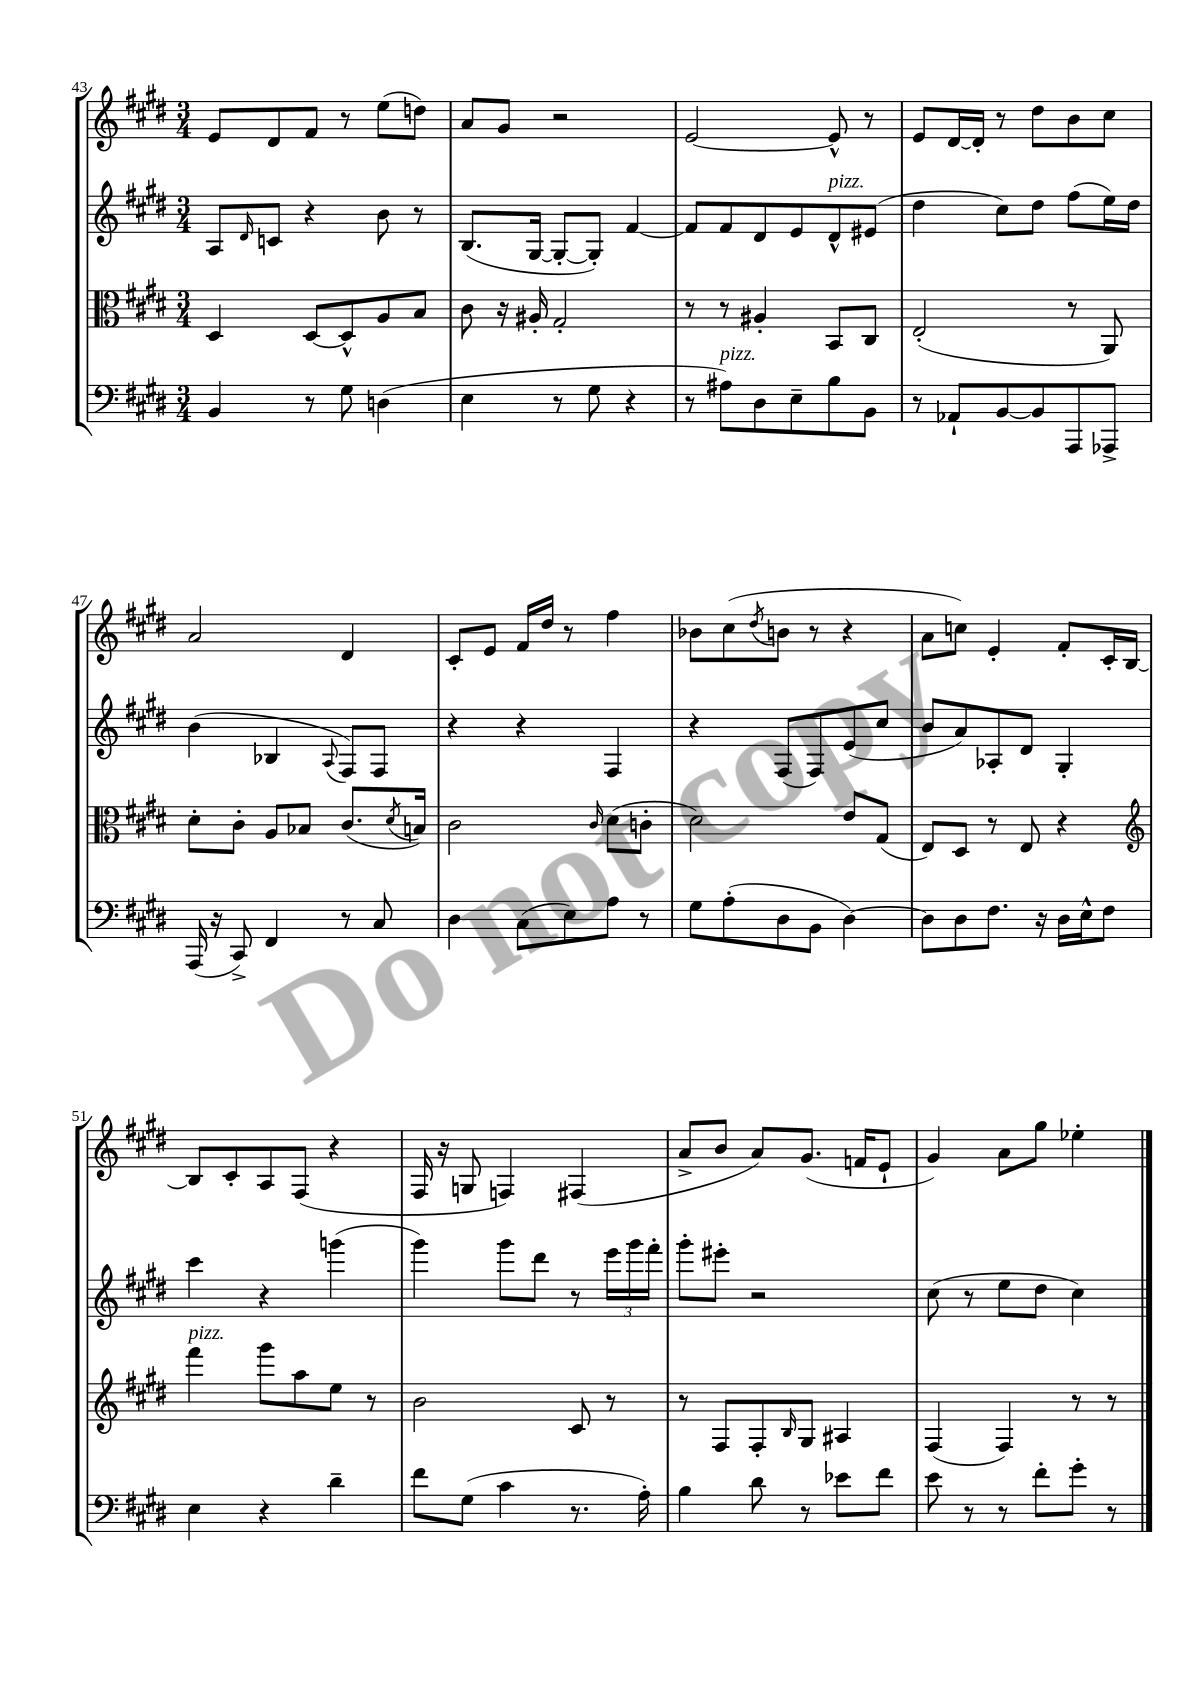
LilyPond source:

<<
\new StaffGroup <<
\new Staff = "s0" {
    \clef treble \key e \major \numericTimeSignature \time 3/4
    e'8 dis'8 fis'8 r8 e''8( d''8) |
    a'8 gis'8 r2 |
    e'2~ e'8-^ r8 |
    e'8 dis'16~ dis'16-. r8 dis''8 b'8 cis''8 |
    a'2 dis'4 |
    cis'8-. e'8 fis'16 dis''16 r8 fis''4 |
    bes'8 cis''8( \acciaccatura { dis''8 } b'8 r8 r4 |
    a'8 c''8) e'4-. fis'8-. cis'16-. b16~ |
    b8 cis'8-. a8 fis8( r4 |
    fis16 r16 g8 f4) fis4( |
    a'8-> b'8 a'8) gis'8.( f'16 e'8-! |
    gis'4) a'8 gis''8 ees''4-. \bar "|." |
}
\new Staff = "s1" {
    \clef treble \key e \major \numericTimeSignature \time 3/4
    a8 \grace { dis'16 } c'8 r4 b'8 r8 |
    b8.( gis16~ gis8~-. gis8-.) fis'4~ |
    fis'8 fis'8 dis'8 e'8 dis'8-^^\markup { \italic "pizz." } eis'8( |
    dis''4 cis''8) dis''8 fis''8( e''16) dis''16 |
    b'4( bes4 \appoggiatura { a8 } fis8) fis8 |
    r4 r4 fis4 |
    r4 fis8( fis8) e'8( cis''8 |
    b'8 a'8) aes8-. dis'8 gis4-. |
    cis'''4 r4 g'''4( |
    gis'''4) gis'''8 dis'''8 r8 \tuplet 3/2 { e'''16 gis'''16 fis'''16-. } |
    gis'''8-. eis'''8-. r2 |
    cis''8( r8 e''8 dis''8 cis''4) \bar "|." |
}
\new Staff = "s2" {
    \clef alto \key e \major \numericTimeSignature \time 3/4
    dis4 dis8~ dis8-^ a8 b8 |
    cis'8 r16 ais16-. gis2-. |
    r8 r8 ais4-. b,8 cis8 |
    e2-.( r8 a,8) |
    dis'8-. cis'8-. a8 bes8 cis'8.( \acciaccatura { dis'8 } b16) |
    cis'2 \grace { cis'16 } dis'8( c'8-. |
    dis'2) e'8 gis8( |
    e8) dis8 r8 e8 r4 |
    \clef treble fis'''4^\markup { \italic "pizz." } gis'''8 a''8 e''8 r8 |
    b'2 cis'8 r8 |
    r8 fis8 fis8-. \grace { b16 } gis8 ais4 |
    fis4( fis4) r8 r8 \bar "|." |
}
\new Staff = "s3" {
    \clef bass \key e \major \numericTimeSignature \time 3/4
    b,4 r8 gis8 d4( |
    e4 r8 gis8 r4 |
    r8 ais8^\markup { \italic "pizz." }) dis8 e8-- b8 b,8 |
    r8 aes,8-! b,8~ b,8 a,,8 aes,,8-> |
    a,,16( r16 cis,8->) fis,4 r8 cis8 |
    dis4 cis8( e8) a8 r8 |
    gis8 a8-.( dis8 b,8 dis4~) |
    dis8 dis8 fis8. r16 dis16 e16-^ fis8 |
    e4 r4 dis'4-- |
    fis'8 gis8( cis'4 r8. a16-.) |
    b4 dis'8 r8 ees'8 fis'8 |
    e'8 r8 r8 fis'8-. gis'8-. r8 \bar "|." |
}
>>
>>
\layout { \context { \Score currentBarNumber = #43 } }
